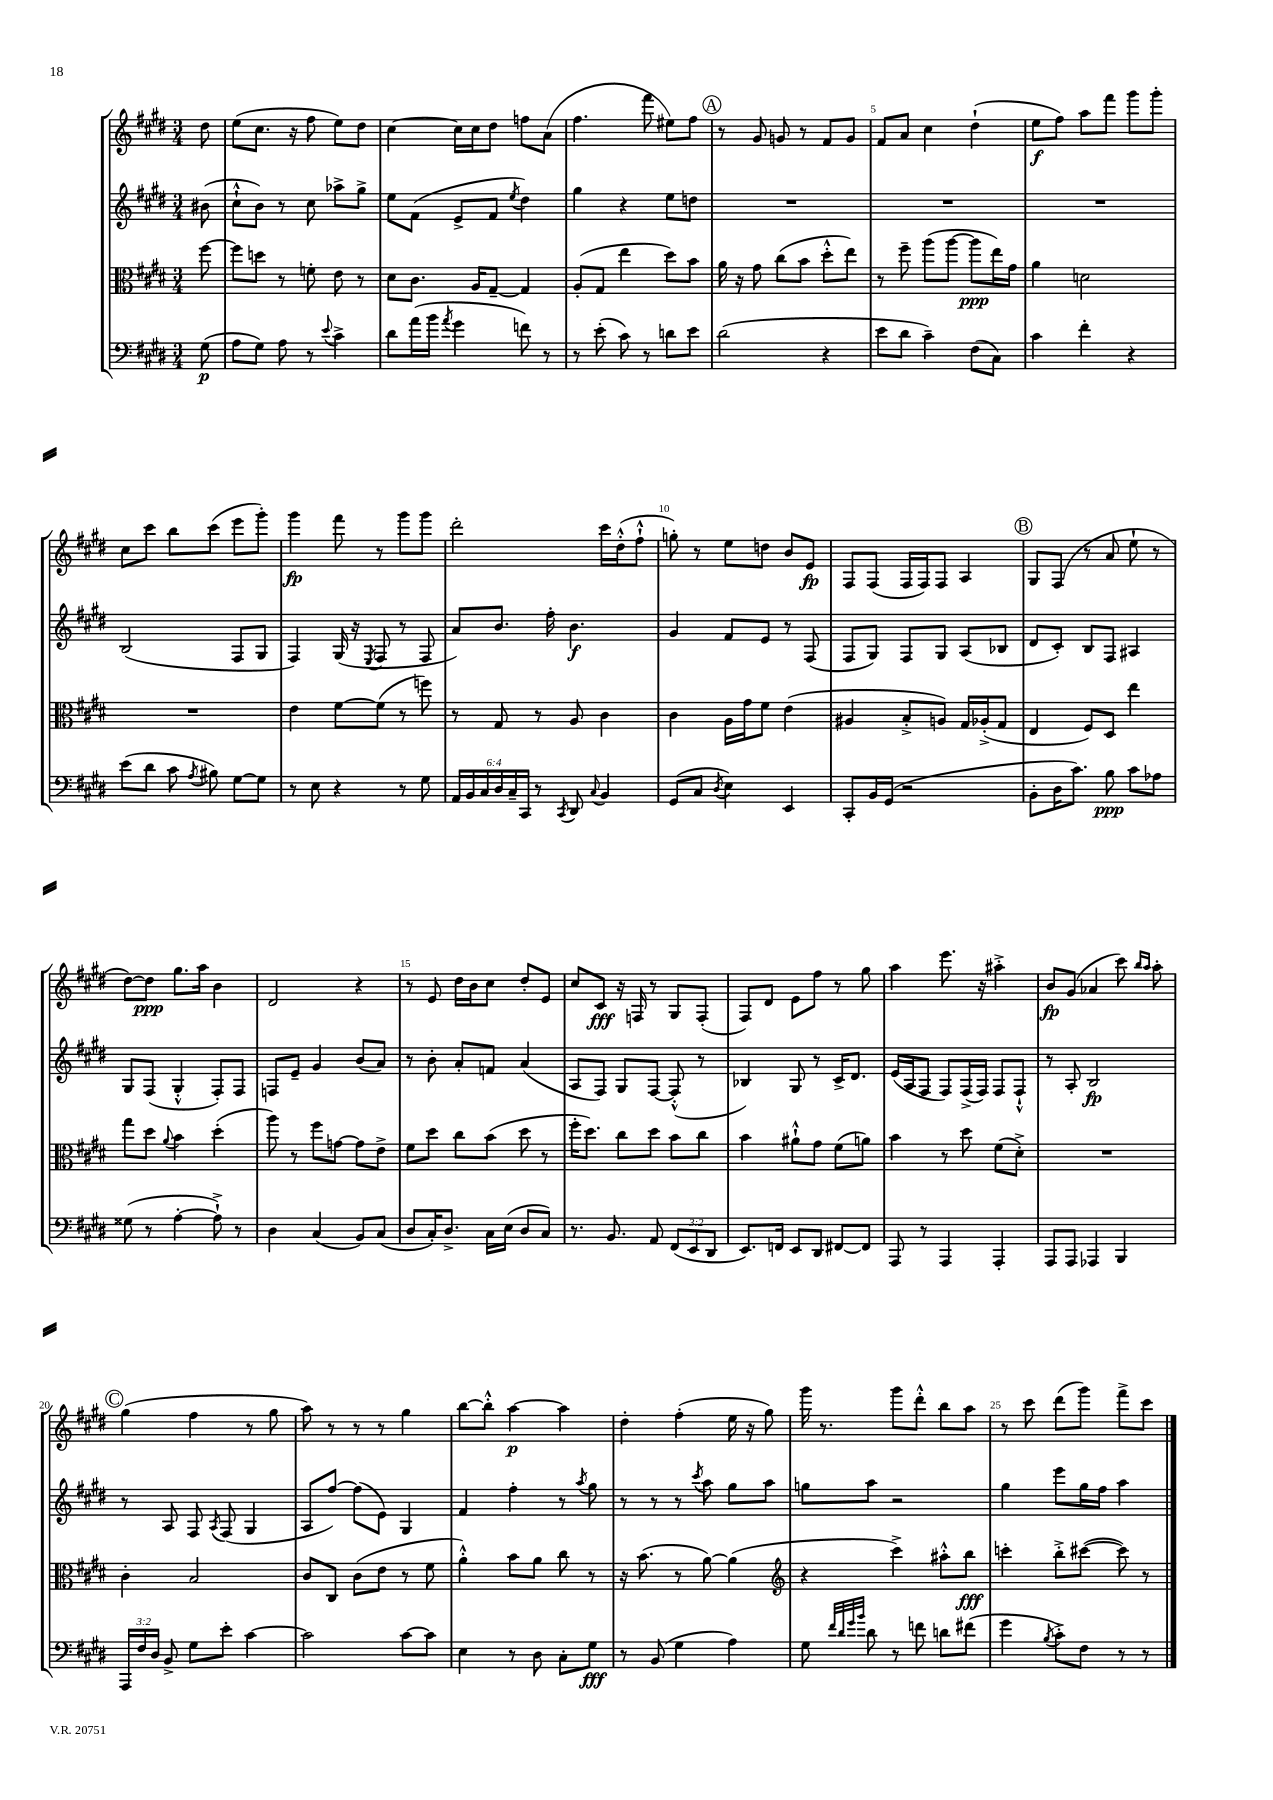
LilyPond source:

<<
\new StaffGroup <<
\new Staff = "s0" {
    \clef treble \key e \major \numericTimeSignature \time 3/4 \partial 8
    \autoBeamOff dis''8 |
    e''8[( cis''8.] r16 fis''8 e''8[) dis''8] |
    cis''4~ cis''16[ cis''16 dis''8] f''8[ a'8]( |
    fis''4. fis'''8 eis''8[) fis''8] |
    \mark \markup { \circle "A" } r8 gis'8 g'8 r8 fis'8[ g'8] |
    fis'8[ a'8] cis''4 dis''4-!( |
    e''8[\f fis''8]) a''8[ fis'''8] gis'''8[ gis'''8]-. |
    cis''8[ cis'''8] b''8[ cis'''8]( e'''8[ gis'''8]-.) |
    gis'''4\fp fis'''8 r8 gis'''8[ gis'''8] |
    dis'''2-. cis'''16[ dis''16-.-^( fis''8]-!-^ |
    g''8-.) r8 e''8[ d''8] b'8[ e'8]\fp |
    fis8[ fis8]( fis16[ fis16) fis8] a4 |
    \mark \markup { \circle "B" } gis8[ fis8]( r8 a'8 e''8-! r8 |
    dis''8[~) dis''8]\ppp gis''8.[ a''16] b'4 |
    dis'2 r4 |
    r8 e'8 dis''16[ b'16 cis''8] dis''8[-. e'8] |
    cis''8[ cis'8]\fff r16 f16 r8 gis8[ f8]-.( |
    fis8[) dis'8] e'8[ fis''8] r8 gis''8 |
    a''4 e'''8. r16 ais''4-.-> |
    b'8[\fp gis'8]( aes'4 cis'''8) \grace { b''16[ a''16] } a''8-. |
    \mark \markup { \circle "C" } gis''4( fis''4 r8 gis''8 |
    a''8) r8 r8 r8 gis''4 |
    b''8[~ b''8]-.-^ a''4~\p a''4 |
    dis''4-. fis''4-.( e''16 r16 gis''8) |
    gis'''16 r8. gis'''8[ dis'''8]-.-^ b''8[ a''8] |
    r8 cis'''8 dis'''8[( gis'''8]) fis'''8[-> cis'''8] \bar "|." |
}
\new Staff = "s1" {
    \clef treble \key e \major \numericTimeSignature \time 3/4 \partial 8
    \autoBeamOff bis'8( |
    cis''8[-!-^ b'8]) r8 cis''8 aes''8[-> gis''8]-> |
    e''8[ fis'8]( e'8[-> fis'8] \acciaccatura { e''8 } dis''4) |
    gis''4 r4 e''8[ d''8] |
    \mark \markup { \circle "A" } R2. |
    R2. |
    R2. |
    b2( fis8[ gis8] |
    fis4) gis16( r16 \acciaccatura { e8 } fis8 r8 fis8 |
    a'8[) b'8.] fis''16-. b'4.\f |
    gis'4 fis'8[ e'8] r8 fis8( |
    fis8[ gis8]) fis8[ gis8] a8[( bes8] |
    \mark \markup { \circle "B" } dis'8[ cis'8]-.) b8[ fis8] ais4 |
    gis8[ fis8]( gis4-.-^ fis8[-.) fis8] |
    f8[ e'8]-- gis'4 b'8[( a'8]) |
    r8 b'8-. a'8[-. f'8] a'4( |
    a8[ fis8]) gis8[ fis8]~ fis8-.-^( r8 |
    bes4) gis8 r8 cis'16[-> dis'8.] |
    e'16[( a16 fis8] fis8[) fis16->( fis16]) fis8[ fis8]-!-^ |
    r8 a8-. b2\fp |
    \mark \markup { \circle "C" } r8 a8 fis8 \acciaccatura { a8 } fis8( gis4 |
    a8[ fis''8]~) fis''8[( e'8]) gis4 |
    fis'4 fis''4-. r8 \acciaccatura { a''8 } gis''8 |
    r8 r8 r8 \acciaccatura { cis'''8 } a''8 gis''8[ a''8] |
    g''8[ a''8] r2 |
    gis''4 e'''8[ gis''16 fis''16] a''4 \bar "|." |
}
\new Staff = "s2" {
    \clef alto \key e \major \numericTimeSignature \time 3/4 \partial 8
    \autoBeamOff fis''8~ |
    fis''8[ d''8] r8 f'8-. e'8 r8 |
    dis'8[ cis'8.] a16[ gis8]~-- gis4 |
    a8[-.( gis8] e''4 dis''8[) b'8] |
    \mark \markup { \circle "A" } a'16 r16 gis'8 cis''8[( b'8] dis''8[-.-^ e''8]) |
    r8 fis''8-- a''8[( a''8]~ a''8[\ppp e''16) gis'16] |
    a'4 d'2 |
    R2. |
    e'4 fis'8[~ fis'8]( r8 f''8) |
    r8 gis8 r8 a8 cis'4 |
    cis'4 a16[ gis'16 fis'8] e'4( |
    ais4 b8[-.-> a8]) gis16[ aes16-.->( gis8] |
    \mark \markup { \circle "B" } e4 fis8[) dis8] e''4 |
    gis''8[ dis''8] \appoggiatura { a'8 } b'4 dis''4-.( |
    a''8) r8 fis''8[ g'8]~ g'8[ e'8]-> |
    fis'8[ dis''8] cis''8[ b'8]( dis''8 r8 |
    fis''16[-. dis''8.]) cis''8[ dis''8] b'8[ cis''8] |
    b'4 ais'8[-!-^ gis'8] fis'8[( a'8]) |
    b'4 r8 dis''8 fis'8[( dis'8]-.->) |
    R2. |
    \mark \markup { \circle "C" } cis'4-. b2 |
    cis'8[ cis8] cis'8[( e'8] r8 fis'8 |
    a'4-.-^) b'8[ a'8] cis''8 r8 |
    r16 b'8.( r8 a'8~) a'4( |
    \clef treble r4 cis'''4->) ais''8[-.-^ b''8]\fff |
    c'''4-. b''8[-.-> cis'''8]~( cis'''8) r8 \bar "|." |
}
\new Staff = "s3" {
    \clef bass \key e \major \numericTimeSignature \time 3/4 \override Staff.TupletNumber.text = #tuplet-number::calc-fraction-text \partial 8
    \autoBeamOff gis8\p( |
    a8[ gis8]) a8 r8 \appoggiatura { e'8 } cis'4-> |
    dis'8[ a'16( b'16] \acciaccatura { a'8 } gis'4 f'8) r8 |
    r8 e'8-.( cis'8) r8 d'8[ e'8] |
    \mark \markup { \circle "A" } dis'2( r4 |
    e'8[ dis'8] cis'4--) fis8[( cis8]) |
    cis'4 fis'4-. r4 |
    e'8[( dis'8] cis'8 \acciaccatura { a8 } bis8) gis8[~ gis8] |
    r8 e8 r4 r8 gis8 |
    \tuplet 6/4 { a,16[ b,16 cis16 dis16 cis16-- cis,16] } r8 \acciaccatura { cis,8 } dis,8 \appoggiatura { cis8 } b,4 |
    gis,8[( cis8] \acciaccatura { dis8 } e4) e,4 |
    cis,8[-. b,16 gis,16]( r2 |
    \mark \markup { \circle "B" } b,8[-. dis16 cis'8.]) b8\ppp cis'8[ aes8] |
    gisis8( r8 a4~-. a8-!->) r8 |
    dis4 cis4( b,8[) cis8]( |
    dis8[ cis16-.) dis8.]-> cis16[ e16]( dis8[ cis8]) |
    r8. b,8. a,8 \tuplet 3/2 { fis,8[( e,8 dis,8] } |
    e,8.[) f,16] e,8[ dis,8] fis,8[~ fis,8] |
    a,,8 r8 a,,4 a,,4-. |
    a,,8[ a,,8] aes,,4 b,,4 |
    \mark \markup { \circle "C" } \tuplet 3/2 { a,,16[ fis16 dis16] } b,8-> gis8[ e'8]-. cis'4~ |
    cis'2 cis'8[~ cis'8] |
    e4 r8 dis8 cis8[-. gis8]\fff |
    r8 b,8( gis4 a4) |
    gis8 \grace { fis'32[ dis'32 gis'32 b'32] } dis'8 r8 f'8 d'8[ fis'8]( |
    gis'4 \acciaccatura { b8 } cis'8[-.->) fis8] r8 r8 \bar "|." |
}
>>
>>
\layout { \context { \Score \override BarNumber.break-visibility = ##(#f #t #t) barNumberVisibility = #(every-nth-bar-number-visible 5) } }
